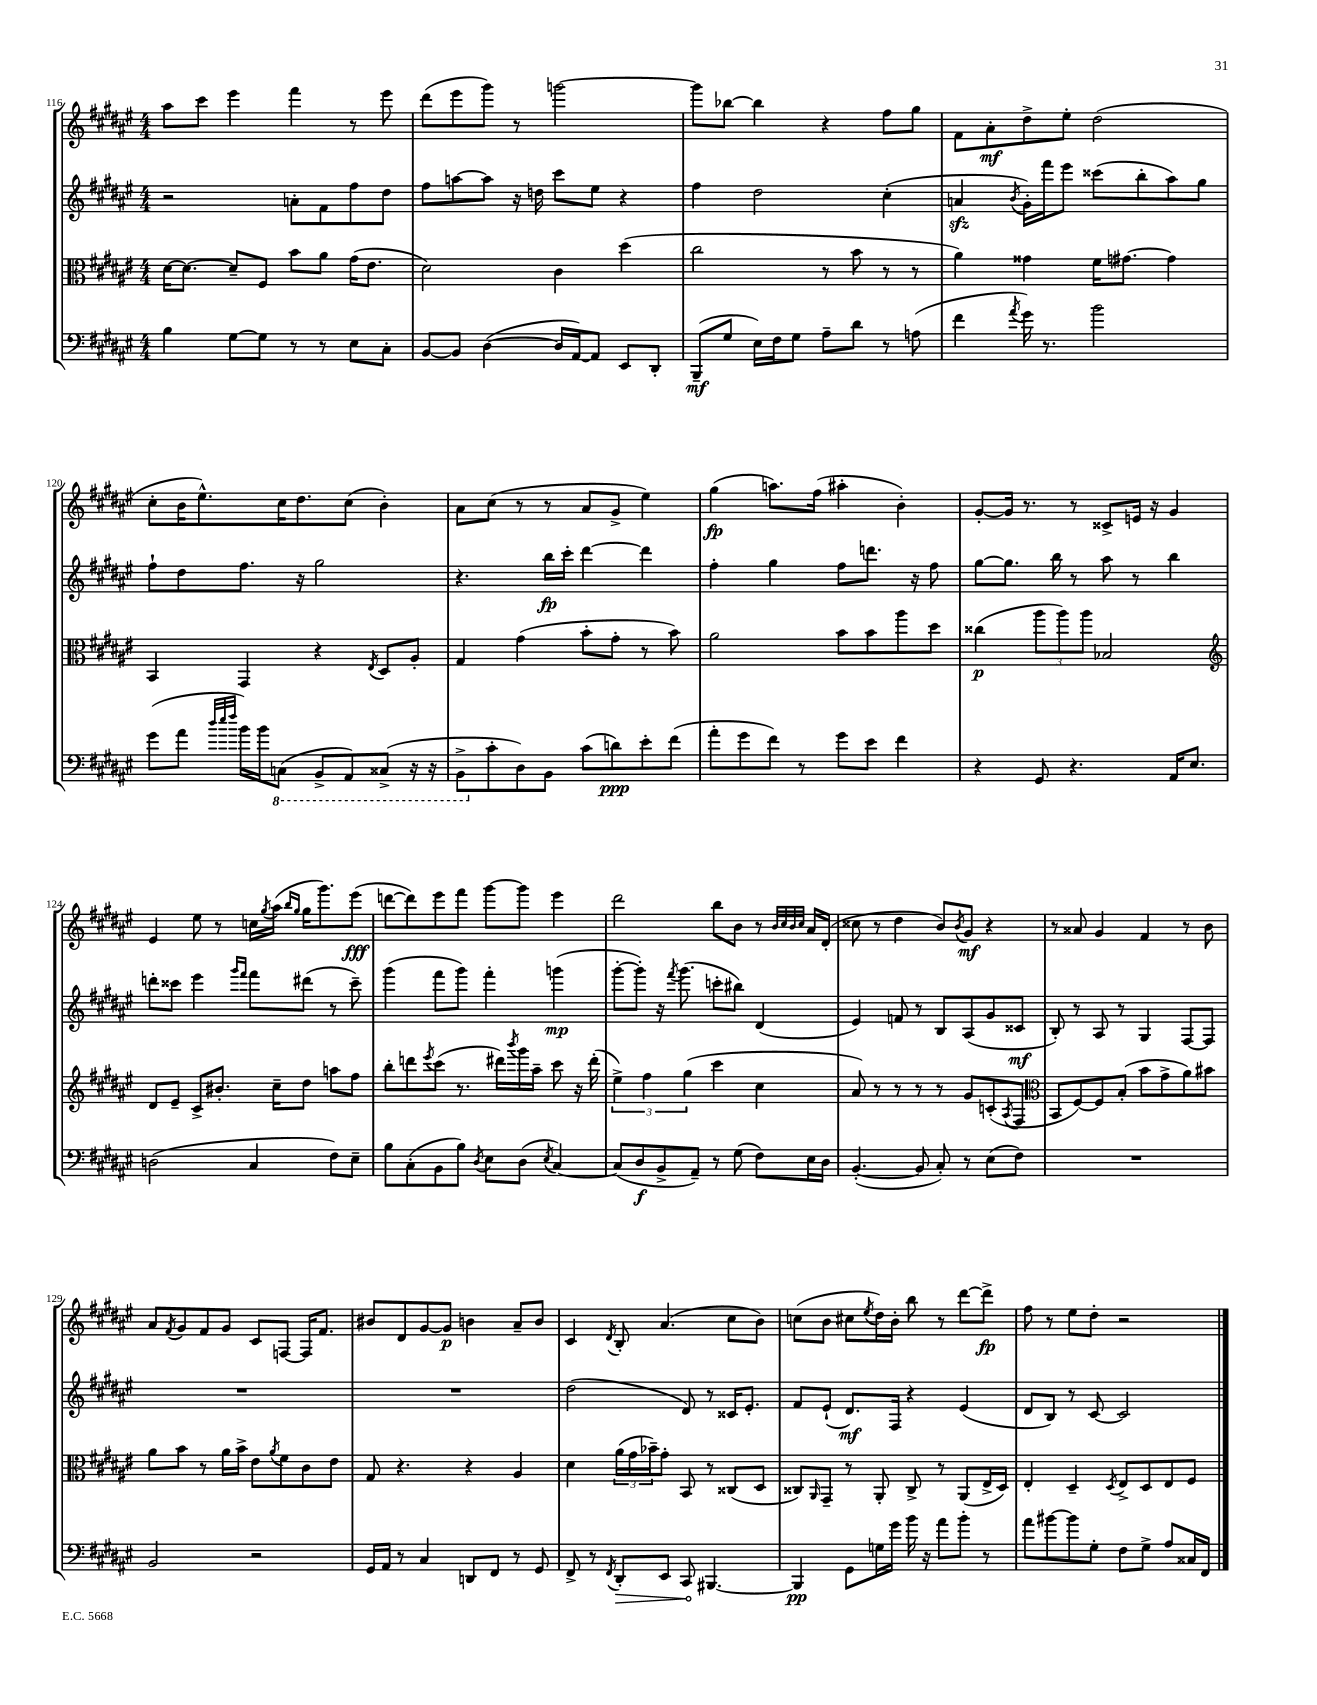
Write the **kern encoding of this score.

**kern	**dynam	**kern	**dynam	**kern	**dynam	**kern	**dynam
*part4	*part4	*part3	*part3	*part2	*part2	*part1	*part1
*staff4	*staff4	*staff3	*staff3	*staff2	*staff2	*staff1	*staff1
*clefF4	*	*clefC3	*	*clefG2	*	*clefG2	*
*k[f#c#g#d#a#e#]	*	*k[f#c#g#d#a#e#]	*	*k[f#c#g#d#a#e#]	*	*k[f#c#g#d#a#e#]	*
*M4/4	*	*M4/4	*	*M4/4	*	*M4/4	*
=116	=116	=116	=116	=116	=116	=116	=116
4B\	.	[16d#\KL	.	2r	.	8aa#\L	.
.	.	8.d#\J_	.	.	.	.	.
.	.	.	.	.	.	8ccc#\J	.
[8G#\L	.	8d#~/L]	.	.	.	4eee#\	.
8G#\J]	.	8F#/J	.	.	.	.	.
8r	.	8b\L	.	8an'\L	.	4fff#\	.
8r	.	8a#\J	.	8f#\	.	.	.
8E#\L	.	(16g#\KL	.	8ff#\	.	8r	.
.	.	8.e#\J	.	.	.	.	.
8C#'\J	.	.	.	8dd#\J	.	8eee#\	.
=117	=117	=117	=117	=117	=117	=117	=117
[8BB/L	.	2d#\)	.	8ff#\L	.	(8ddd#\L	.
8BB/J]	.	.	.	[8aan\	.	8eee#\	.
([4D#\	.	.	.	8aa\J]	.	8ggg#\J)	.
.	.	.	.	16r	.	8r	.
.	.	.	.	16ddn\	.	.	.
16D#/LL]	.	4c#\	.	8ccc#\L	.	[2gggn\	.
[16AA#/J)	.	.	.	.	.	.	.
8AA#/J]	.	.	.	8ee#\J	.	.	.
8EE#/L	.	(4dd#\	.	4r	.	.	.
8DD#'/J	.	.	.	.	.	.	.
=118	=118	=118	=118	=118	=118	=118	=118
(8BBB~/L	mf	2cc#\	.	4ff#\	.	8ggg\L]	.
8G#/J	.	.	.	.	.	[8bb-X\J	.
16E#\LL)	.	.	.	2dd#\	.	4bb-\]	.
16F#\J	.	.	.	.	.	.	.
8G#\J	.	.	.	.	.	.	.
8A#~\L	.	8r	.	.	.	4r	.
8d#\J	.	8b\	.	.	.	.	.
8r	.	8r	.	(4cc#'\	.	8ff#\L	.
(8An\	.	8r	.	.	.	8gg#\J	.
=119	=119	=119	=119	=119	=119	=119	=119
4f#\	.	4a#\)	.	4anzz/	.	8f#\L	.
.	.	.	.	.	.	8a#'\	mf
8qa#/	.	.	.	8qb/	.	.	.
16g#\)	.	4g##X\	.	16g#'\LL)	.	8dd#^\	.
8.r	.	.	.	16fff#\J	.	.	.
.	.	.	.	8eee#\J	.	8ee#'\J	.
2b\	.	16f#\KL	.	(8ccc##X\L	.	(2dd#\	.
.	.	[8.g#X\J	.	.	.	.	.
.	.	.	.	8bb'\	.	.	.
.	.	4g#\]	.	8aa#\)	.	.	.
.	.	.	.	8gg#\J	.	.	.
!!LO:LB:g=z
=120	=120	=120	=120	=120	=120	=120	=120
(8g#\L	.	4BB/	.	8ff#`\L	.	8cc#'\L	.
8a#\J	.	.	.	8dd#\	.	16b\K	.
.	.	.	.	.	.	8.ee#^^\)	.
32qqdd#/LLL	.	.	.	.	.	.	.
32qqee#/	.	.	.	.	.	.	.
32qqff#/JJJ	.	.	.	.	.	.	.
16b\LL)	.	4GG#/	.	8.ff#\J	.	.	.
16b\J	.	.	.	.	.	.	.
*8ba	*	*	*	*	*	*	*
(8CCn\J	.	.	.	.	.	16cc#\K	.
.	.	.	.	16r	.	8.dd#\	.
8BBB^/L	.	4r	.	2gg#\	.	.	.
8AAA#/)	.	.	.	.	.	(8cc#\J	.
.	.	8qE#/	.	.	.	.	.
(8CC##X^/J	.	8D#/L	.	.	.	4b'\)	.
16r	.	8A#'/J	.	.	.	.	.
16r	.	.	.	.	.	.	.
=121	=121	=121	=121	=121	=121	=121	=121
8BBB^\L	.	4G#/	.	4.r	.	8a#\L	.
*X8ba	*	*	*	*	*	*	*
8c#'\	.	.	.	.	.	(8cc#\J	.
8D#\)	.	(4g#\	.	.	.	8r	.
8BB\J	.	.	.	16bb\LL	fp	8r	.
.	.	.	.	16ccc#'\JJ	.	.	.
(8c#\L	.	8b'\L	.	[4ddd#\	.	8a#/L	.
8dn\)	ppp	8g#'\J	.	.	.	8g#^/J	.
8e#'\	.	8r	.	4ddd#\]	.	4ee#\)	.
(8f#\J	.	8b\)	.	.	.	.	.
=122	=122	=122	=122	=122	=122	=122	=122
8a#'\L	.	2a#\	.	4ff#'\	.	(4gg#\	fp
8g#\	.	.	.	.	.	.	.
8f#\J)	.	.	.	4gg#\	.	8.aan\L)	.
8r	.	.	.	.	.	.	.
.	.	.	.	.	.	(16ff#\Jk	.
8g#\L	.	8b\L	.	8ff#\L	.	4aa#X'\	.
8e#\J	.	8b\	.	8.dddn\J	.	.	.
4f#\	.	8aa#\	.	.	.	4b'\)	.
.	.	.	.	16r	.	.	.
.	.	8dd#\J	.	8ff#\	.	.	.
=123	=123	=123	=123	=123	=123	=123	=123
4r	.	(4cc##X\	p	[8gg#\L	.	[8g#'/L	.
.	.	.	.	8.gg#\J]	.	16g#/Jk]	.
.	.	.	.	.	.	8.r	.
8GG#/	.	12aa#\L	.	.	.	.	.
.	.	.	.	16bb\	.	.	.
.	.	12aa#\)	.	.	.	.	.
4.r	.	.	.	8r	.	8r	.
.	.	12aa#\J	.	.	.	.	.
.	.	2B-X/	.	8aa#\	.	8c##X^/L	.
.	.	.	.	8r	.	16en/Jk	.
.	.	.	.	.	.	16r	.
16AA#/KL	.	.	.	4bb\	.	4g#/	.
8.E#/J	.	.	.	.	.	.	.
!!LO:LB:g=z
=124	=124	=124	=124	=124	=124	=124	=124
*	*	*clefG2	*	*	*	*	*
(2Dn\	.	8d#/L	.	8dddn'\L	.	4e#/	.
.	.	8e#~/J	.	8ccc##X\J	.	.	.
.	.	8c#^/L	.	4eee#\	.	8ee#\	.
.	.	8.b#X'/J	.	.	.	8r	.
.	.	.	.	16qqggg#/LL	.	.	.
.	.	.	.	16qqfff#/JJ	.	.	.
4C#/	.	.	.	8fff#\L	.	16ccn\LL	.
.	.	.	.	.	.	8qgg#/	.
.	.	16cc#~\KL	.	.	.	(16aa#\JJ	.
.	.	.	.	.	.	16qqbb/LL	.
.	.	.	.	.	.	16qqgg#/JJ	.
.	.	8dd#\J	.	(8ddd#X\J	.	16gg#\KL	.
.	.	.	.	.	.	8.ggg#\)	.
8F#\L)	.	8aan\L	.	8r	.	.	.
8E#~\J	.	8ff#\J	.	8ccc##~\)	.	(8eee#\J	fff
=125	=125	=125	=125	=125	=125	=125	=125
8B\L	.	8bb'\L	.	(4ggg#\	.	[8dddn\L	.
(8C#'\	.	8dddn\	.	.	.	8ddd\])	.
.	.	8qeee#/	.	.	.	.	.
8BB\	.	(8ccc#\J	.	8fff#\L	.	8eee#\	.
8B\J)	.	8.r	.	8ggg#\J)	.	8fff#\J	.
8qD#/	.	.	.	.	.	.	.
8E#\L	.	.	.	4fff#'\	.	[8ggg#\L	.
.	.	16ddd#X\LL)	.	.	.	.	.
.	.	8qbbb/	.	.	.	.	.
(8D#\J	.	16ggg#\	.	.	.	8ggg#\J]	.
.	.	16aa#~\JJ	.	.	.	.	.
8qE#/	.	.	.	.	.	.	.
[4C#/)	.	8ccc#\	.	(4gggn\	mp	4eee#\	.
.	.	16r	.	.	.	.	.
.	.	(16ddd#'\	.	.	.	.	.
=126	=126	=126	=126	=126	=126	=126	=126
(8C#/L]	.	6ee#^\)	.	[8ggg#'\L	.	2ddd#\	.
8D#/	f	.	.	8ggg#'\J])	.	.	.
.	.	6ff#\	.	.	.	.	.
8BB^/	.	.	.	16r	.	.	.
.	.	.	.	8qfff#/	.	.	.
.	.	.	.	(8.ggg#\	.	.	.
.	.	(6gg#\	.	.	.	.	.
8AA#~/J)	.	.	.	.	.	.	.
8r	.	4ccc#\	.	8cccn'\L	.	8bb\L	.
(8G#\	.	.	.	8bb#X\J)	.	8b\J	.
8F#\L)	.	4cc#\	.	(4d#/	.	8r	.
.	.	.	.	.	.	32qqb/LLL	.
.	.	.	.	.	.	32qqcc#/	.
.	.	.	.	.	.	32qqb/	.
.	.	.	.	.	.	32qqcc#/JJJ	.
16E#\L	.	.	.	.	.	16a#/LL	.
16D#\JJ	.	.	.	.	.	(16d#'/JJ	.
=127	=127	=127	=127	=127	=127	=127	=127
([4.BB'/	.	8a#/)	.	4e#/)	.	8cc##X\	.
.	.	8r	.	.	.	8r	.
.	.	8r	.	8fn/	.	4dd#\	.
8BB/]	.	8r	.	8r	.	.	.
8C#'/)	.	8r	.	8B/L	.	8b/L)	.
.	.	.	.	.	.	8qb/	.
8r	.	8g#/L	.	(8A#/	.	8g#/J	mf
(8E#\L	.	(8cn'/	.	8g#/	.	4r	.
.	.	8qA#/	.	.	.	.	.
8F#\J)	.	8F#/J	.	8c##X/J	mf	.	.
=128	=128	=128	=128	=128	=128	=128	=128
*	*	*clefC3	*	*	*	*	*
1r	.	8BB/L	.	8B'/)	.	8r	.
.	.	[8F#/)	.	8r	.	8a##X/	.
.	.	8F#/]	.	8A#/	.	4g#/	.
.	.	(8B'/J	.	8r	.	.	.
.	.	8b\L	.	4G#/	.	4f#/	.
.	.	8g#^\	.	.	.	.	.
.	.	8a#\)	.	[8F#/L	.	8r	.
.	.	8b#X\J	.	8F#/J]	.	8b\	.
!!LO:LB:g=z
=129	=129	=129	=129	=129	=129	=129	=129
2BB/	.	8a#\L	.	1r	.	8a#/L	.
.	.	.	.	.	.	8qf#/	.
.	.	8b\J	.	.	.	8g#/	.
.	.	8r	.	.	.	8f#/	.
.	.	16a#\LL	.	.	.	8g#/J	.
.	.	16b^\JJ	.	.	.	.	.
2r	.	8e#\L	.	.	.	8c#/L	.
.	.	8qa#/	.	.	.	.	.
.	.	8f#\	.	.	.	[8Fn/J	.
.	.	8c#\	.	.	.	16F/KL]	.
.	.	.	.	.	.	8.f#/J	.
.	.	8e#\J	.	.	.	.	.
=130	=130	=130	=130	=130	=130	=130	=130
16GG#/LL	.	8G#/	.	1r	.	8b#X/L	.
16AA#/JJ	.	.	.	.	.	.	.
8r	.	4.r	.	.	.	8d#/	.
4C#/	.	.	.	.	.	[8g#/	.
.	.	.	.	.	.	8g#/J]	p
8DDn/L	.	4r	.	.	.	4bn\	.
8FF#/J	.	.	.	.	.	.	.
8r	.	4A#/	.	.	.	8a#~/L	.
8GG#/	.	.	.	.	.	8b/J	.
=131	=131	=131	=131	=131	=131	=131	=131
8FF#^/	.	4d#\	.	(2dd#\	.	4c#/	.
8r	.	.	.	.	.	.	.
8qFF#/	.	.	.	.	.	8qd#/	.
!	!LO:HP:b	!	!	!	!	!	!
8DD#'/L	>	(24a#\LL	.	.	.	8B'/	.
.	.	24g#\	.	.	.	.	.
.	.	24b-X~\J)	.	.	.	.	.
8EE#/J	.	8g#'\J	.	.	.	(4.a#/	.
8CC#/	.	8BB/	.	8d#/)	.	.	.
[4.BBB#X/	]	8r	.	8r	.	.	.
.	.	(8C##X/L	.	16c##X/KL	.	8cc#\L	.
.	.	.	.	8.e#'/J	.	.	.
.	.	8D#/J	.	.	.	8b\J)	.
=132	=132	=132	=132	=132	=132	=132	=132
4BBB#/]	pp	8C##X/L)	.	8f#/L	.	(8ccn\L	.
.	.	16qqAA#/	.	.	.	.	.
.	.	8GG#~/J	.	(8e#`/J	.	8b\J	.
8GG#\L	.	8r	.	8.d#/L)	mf	8cc#X\L	.
.	.	.	.	.	.	8qee#/	.
16Gn\L	.	8AA#'/	.	.	.	16dd#\L)	.
16g#\JJ	.	.	.	16F#/Jk	.	16b'\JJ	.
16b\	.	8C##^/	.	4r	.	8bb\	.
16r	.	.	.	.	.	.	.
8a#\L	.	8r	.	.	.	8r	.
8b'\J	.	(8AA#/L	.	(4e#/	.	[8ddd#\L	.
8r	.	16E#^/L	.	.	.	8ddd#^\J]	fp
.	.	16D#/JJ)	.	.	.	.	.
=133	=133	=133	=133	=133	=133	=133	=133
8a#\L	.	4E#'/	.	8d#/L	.	8ff#\	.
[8b#X\	.	.	.	8B/J)	.	8r	.
8b#\]	.	4D#~/	.	8r	.	8ee#\L	.
8G#'\J	.	.	.	[8c#/	.	8dd#'\J	.
.	.	8qD#/	.	.	.	.	.
8F#\L	.	8E#^/L	.	2c#/]	.	2r	.
8G#^\J	.	8D#/	.	.	.	.	.
8A#/L	.	8E#/	.	.	.	.	.
16C##X/L	.	8F#/J	.	.	.	.	.
16FF#/JJ	.	.	.	.	.	.	.
==	==	==	==	==	==	==	==
*-	*-	*-	*-	*-	*-	*-	*-
